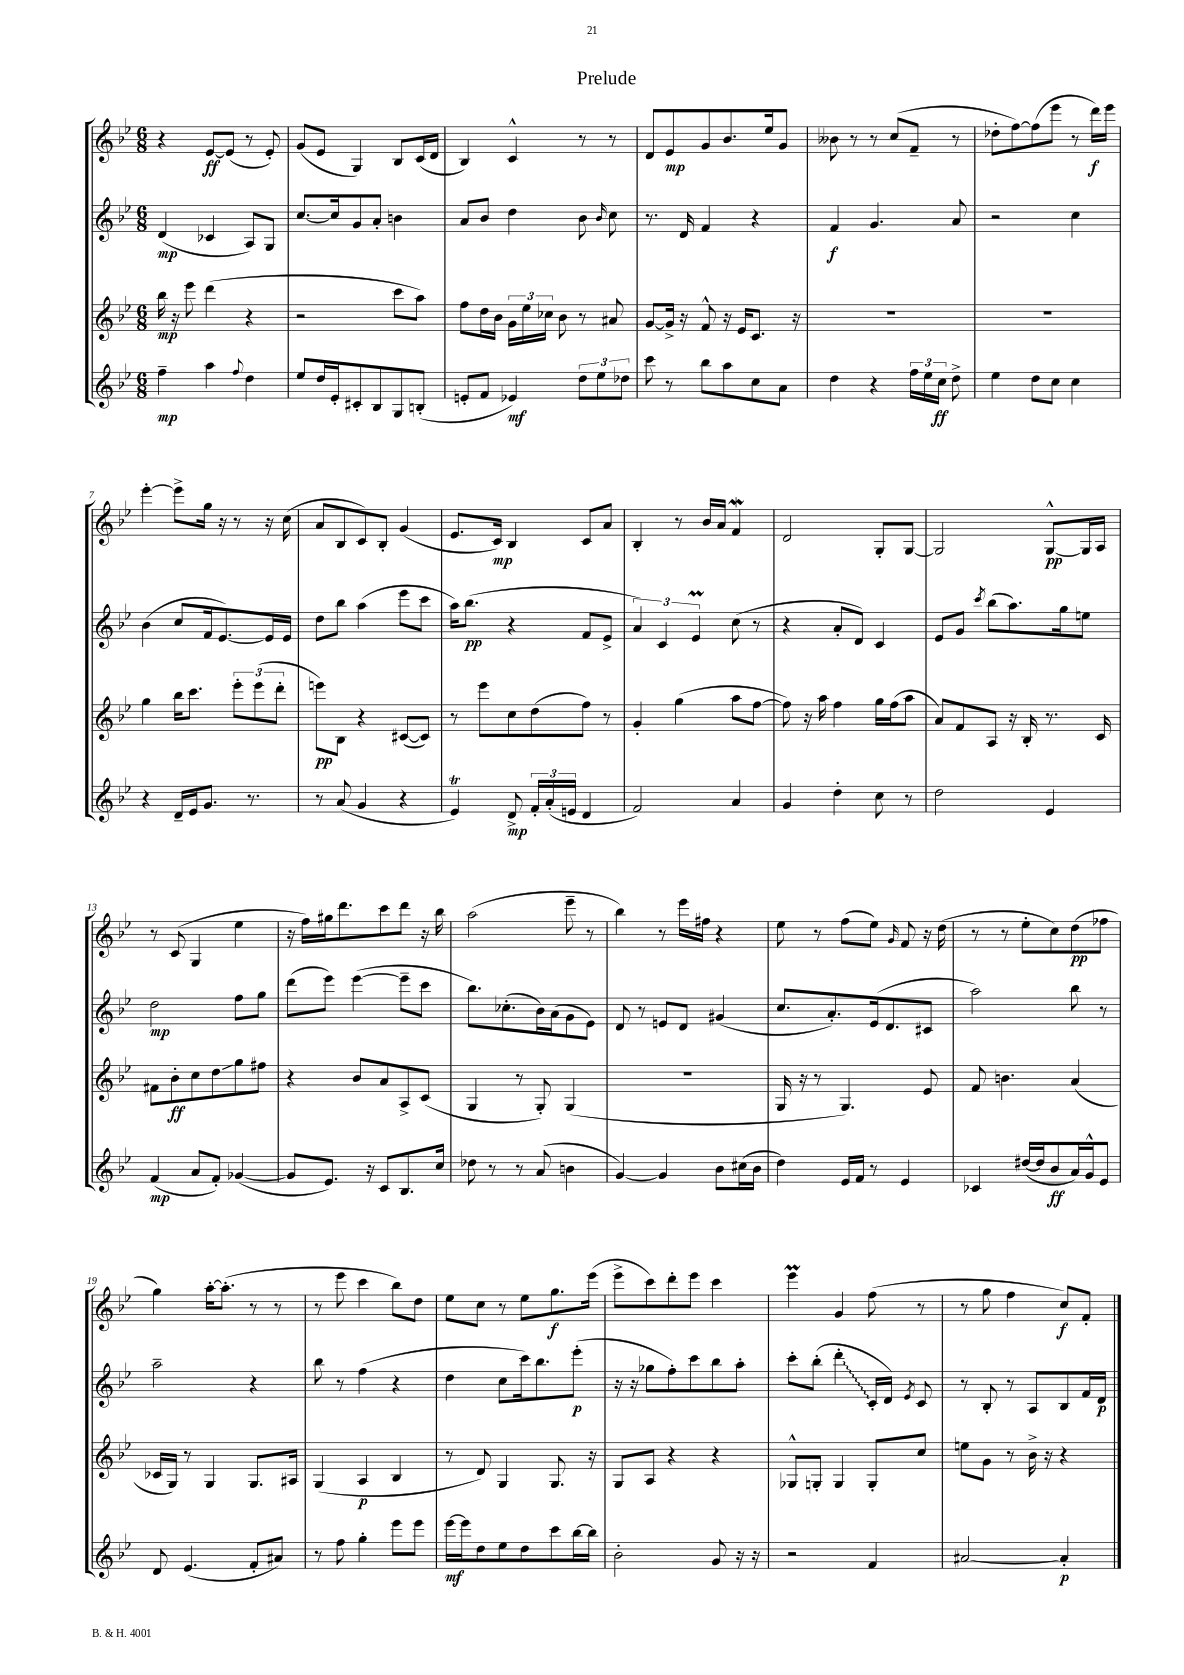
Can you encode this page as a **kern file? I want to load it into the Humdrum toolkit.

**kern	**kern	**kern	**kern
*staff4	*staff3	*staff2	*staff1
*clefG2	*clefG2	*clefG2	*clefG2
*k[b-e-]	*k[b-e-]	*k[b-e-]	*k[b-e-]
*M6/8	*M6/8	*M6/8	*M6/8
4ff~	16bb-	(4d	4r
.	16r	.	.
.	8eee-	.	.
4aa	(4ddd	4c-	[8e-
.	.	.	(8e-]
8qqff	.	.	.
4dd	4r	8A)	8r
.	.	8G	8e-')
=	=	=	=
8ee-	2r	[8.cc	(8g
16dd	.	.	8e-
16e-'	.	16cc]	.
8c#'	.	8g	4G)
8B-	.	8a'	.
8G	8ccc	4b	8B-
(8B'	8aa)	.	(16c
.	.	.	16d
=	=	=	=
8e'	8ff	8a	4B-)
8f	16dd	8b-	.
.	16b-	.	.
4e-)	24g	4dd	4c^^
.	24ee-	.	.
.	24cc-	.	.
.	8b-	.	.
12dd	8r	8b-	8r
12ee-	.	.	.
.	.	16qqb-	.
.	8a#	8cc	8r
12dd-	.	.	.
=	=	=	=
8ccc	[8g	8.r	8d
8r	16g^]	.	8e-
.	16r	16d	.
8bb-	8f^^	4f	8g
8aa	16r	.	8.b-
.	16e-	.	.
8cc	8.c	4r	.
.	.	.	16ee-
8a	.	.	8g
.	16r	.	.
=	=	=	=
4dd	2.r	4f	8b--
.	.	.	8r
4r	.	4.g	8r
.	.	.	(8cc
24ff	.	.	8f~
24ee-	.	.	.
24cc	.	.	.
8dd^	.	8a	8r
=	=	=	=
4ee-	2.r	2r	8dd-'
.	.	.	[8ff)
8dd	.	.	(8ff]
8cc	.	.	8eee-
4cc	.	4cc	8r
.	.	.	16ddd)
.	.	.	16eee-
=	=	=	=
4r	4gg	(4b-	[4eee-'
16d~	16bb-	8cc	8eee-^]
16e-	8.ccc	.	.
8.g	.	16f	16gg
.	.	[8.e-)	16r
.	12eee-'	.	8r
8.r	.	.	.
.	(12eee-	.	.
.	.	16e-]	16r
.	12ddd'	.	.
.	.	16e-	(16cc
=	=	=	=
8r	8eee)	8dd	8a
(8a	8B-	8bb-	8B-
4g	4r	(4aa	8c)
.	.	.	8B-'
4r	([8c#	8eee-	(4g
.	8c#])	8ccc	.
=	=	=	=
4e-)	8r	16aa)	8.e-
.	.	(8.bb-	.
.	8eee-	.	.
.	.	.	16c)
8d^	8cc	4r	4B-
24f'	(8dd	.	.
(24a'	.	.	.
24e	.	.	.
4d	8ff)	8f	8c
.	8r	8e-^	8a
=	=	=	=
2f)	4g'	6a)	4B-'
.	.	6c	.
.	(4gg	.	8r
.	.	6e-	.
.	.	.	16b-
.	.	.	16a
4a	8aa	(8cc	4f
.	[8ff	8r	.
=	=	=	=
4g	8ff])	4r	2d
.	16r	.	.
.	16aa	.	.
4dd'	4ff	8a'	.
.	.	8d)	.
8cc	16gg	4c	8G'
.	(16ff	.	.
8r	8aa	.	[8G
=	=	=	=
2dd	8a)	8e-	2G]
.	8f	8g	.
.	.	8qccc	.
.	8A	(8bb-	.
.	16r	8.aa)	.
.	16B-'	.	.
4e-	8.r	.	[8G^^
.	.	16gg	.
.	.	8ee	16G]
.	16c	.	16A
=	=	=	=
(4f	8f#	2dd	8r
.	8b-'	.	(8c
8a	8cc	.	4G
8f')	8dd	.	.
([4g-	8gg	8ff	4ee-
.	8ff#	8gg	.
=	=	=	=
8g-]	4r	(8ddd	16r
.	.	.	16ff)
8.e-)	.	8eee-)	16gg#
.	.	.	8.ddd
.	8b-	([4eee-	.
16r	.	.	.
8c	8a	.	8ccc
8.B-	8A^	8eee-~]	8ddd
.	(8c	8ccc	16r
16cc	.	.	16bb-
=	=	=	=
8dd-	4G	8.bb-)	(2aa
8r	.	.	.
.	.	(8.cc-'	.
8r	8r	.	.
(8a	8G')	16b-)	.
.	.	(16a	.
4b	(4G	8g	8eee-~
.	.	8e-)	8r
=	=	=	=
[4g)	2.r	8d	4bb-)
.	.	8r	.
4g]	.	8e	8r
.	.	8d	16eee-
.	.	.	16ff#
8b-	.	(4g#	4r
(16cc#	.	.	.
16b-	.	.	.
=	=	=	=
4dd)	16G	8.cc	8ee-
.	16r	.	.
.	8r	.	8r
.	.	8.a')	.
16e-	4.G)	.	(8ff
16f	.	.	.
8r	.	(16e-	8ee-)
.	.	8.d	.
.	.	.	16qqg
4e-	.	.	8f
.	8e-	8c#	16r
.	.	.	(16dd
=	=	=	=
4c-	8f	2aa)	8r
.	4.b	.	8r
([16dd#	.	.	8ee-'
16dd#]	.	.	.
8b-	.	.	8cc)
16a)	(4a	8bb-	(8dd
16g^^	.	.	.
8e-	.	8r	8ff-
=	=	=	=
8d	16c-	2aa~	4gg)
.	16G)	.	.
(4.e-	8r	.	.
.	4G	.	[16aa'
.	.	.	(8.aa']
8f'	8.G	4r	8r
8a#)	.	.	8r
.	16A#	.	.
=	=	=	=
8r	(4G	8bb-	8r
8ff	.	8r	8eee-
4gg'	4A	(4ff	4ccc
8eee-	4B-	4r	8bb-)
8eee-	.	.	8dd
=	=	=	=
[16eee-	8r	4dd	8ee-
16eee-]	.	.	.
8dd	8d)	.	8cc
8ee-	4G	8cc	8r
8dd	.	16ccc)	8ee-
.	.	8.bb-	.
8ccc	8.G	.	8.gg
[16bb-	.	(8eee-'	.
16bb-]	16r	.	(16eee-
=	=	=	=
2b-'	8G	16r	8eee-^
.	.	16r	.
.	8A	8gg-	8ccc)
.	4r	8ff')	8ddd'
.	.	8ccc	8eee-
8g	4r	8bb-	4ccc
16r	.	8aa'	.
16r	.	.	.
=	=	=	=
2r	8G-^^	8ccc'	4eee-
.	8G'	(8bb-'	.
.	4G	4ddd'	4g
4f	8G'	16c'	(8ff
.	.	16d)	.
.	.	8qe-	.
.	8cc	8c	8r
=	=	=	=
[2a#	8ee	8r	8r
.	8g	8B-'	8gg
.	8r	8r	4ff
.	16b-^	8A	.
.	16r	.	.
4a#']	4r	8B-	8cc)
.	.	16f	8f'
.	.	16d	.
==	==	==	==
*-	*-	*-	*-
